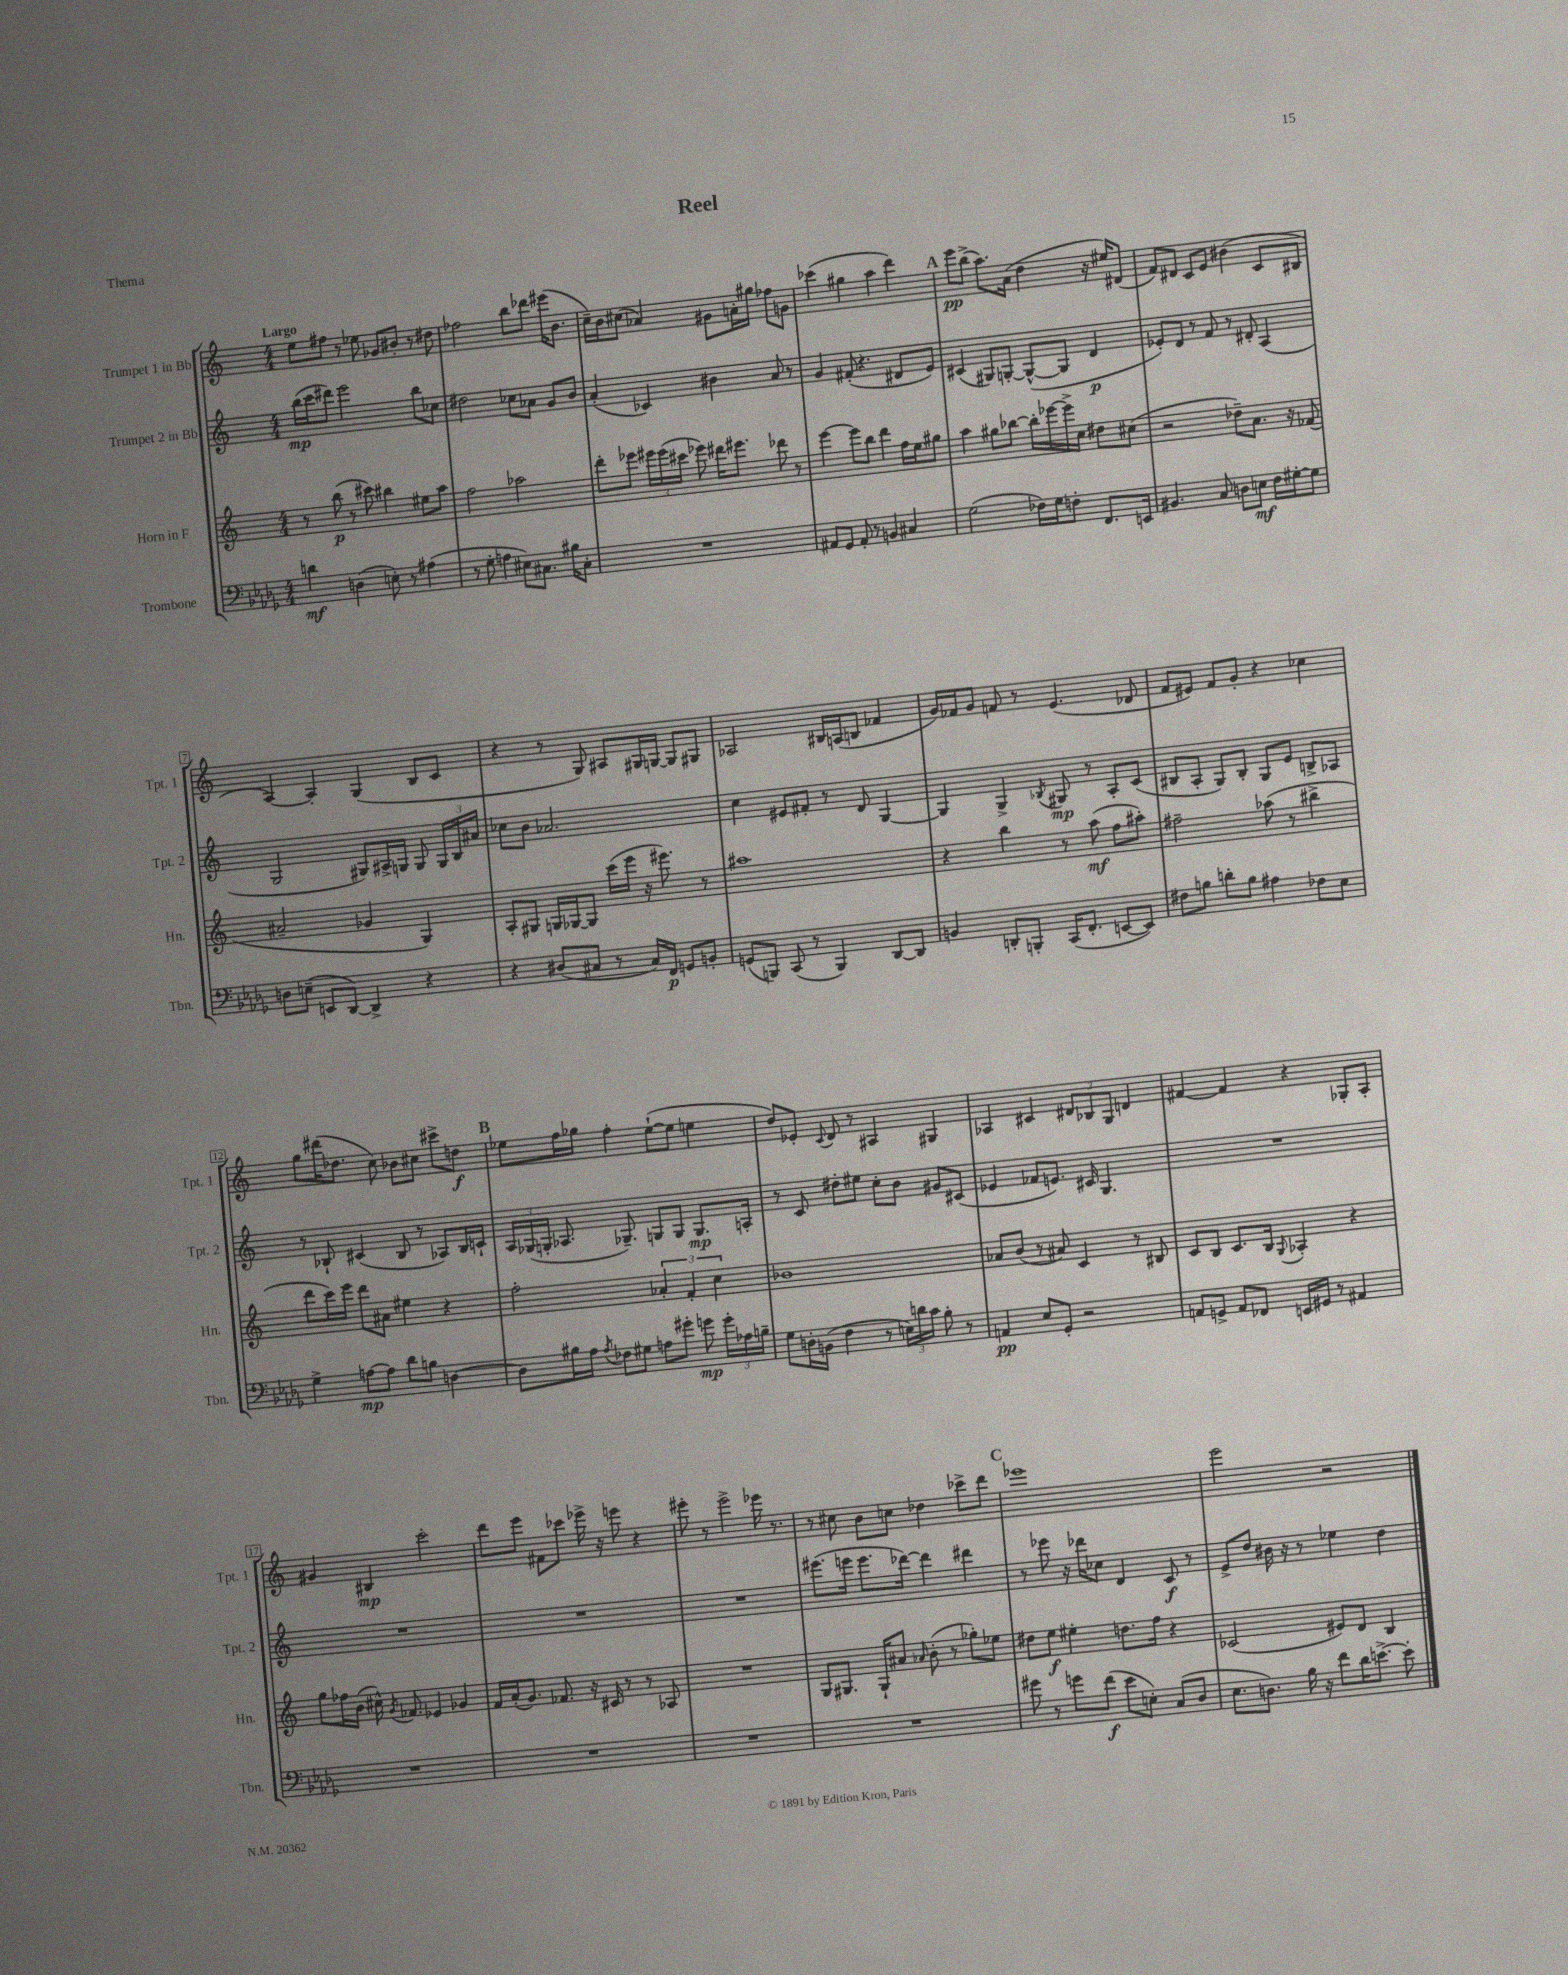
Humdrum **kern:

**kern	**kern	**kern	**kern
*staff4	*staff3	*staff2	*staff1
*clefF4	*clefG2	*clefG2	*clefG2
*k[b-e-a-d-g-]	*k[]	*k[]	*k[]
*M4/4	*M4/4	*M4/4	*M4/4
4d\	8r	(16bb\LL	8ee\L
.	.	16ccc\J	.
.	(8bb\	8ddd#\J)	8ff#\J
(4D\	8r	2eee\	8r
.	8ccc#\)	.	8ee-\
8E'\)	4bb#\	.	8g-/L
8r	.	.	8b#'/J
(4A#\	8ee#\L	8bb\L	8r
.	8aa\J	8cc-\J	8dd#\
=	=	=	=
8r	2ff\	2dd#\	2ff-\
8G-'\	.	.	.
4A\	.	.	.
8E#\L)	2aa-\	8cc-\L	8bb\L
8.C#\J	.	8a-\J	8ddd-\J
.	.	8g/L	(16eee#\LK
16B#\LK	.	.	8.b\J
8C#'\J	.	8b/J	.
=	=	=	=
1r	8ddd'\L	(4a'/	16cc~\LL)
.	.	.	16b\J
.	8eee-\J	.	(8cc#\J
.	24eee#\LL	4c-/)	4a-/)
.	(24eee#\	.	.
.	24ccc#\JJ	.	.
.	8eee-\)	.	.
.	16ddd#\LK	4b#\	8g#\L
.	8.eee#\J	.	.
.	.	.	16a'\L
.	.	.	16gg#\JJ
.	8ddd-\	8a/	8ff-\L
.	8r	8r	8g\J
=	=	=	=
8AA#/L	[4eee\	4g/	(4ccc-\
8GG-/J	.	.	.
8AA#'/	8eee\]L	(8f#'/	4gg#\
8r	8bb\J	4.r	.
4BB/	4ddd\	.	4aa\
4C#/	16ff\LL	8d#/L	4ddd\)
.	16ee\J	.	.
.	8gg#\J	8e/J)	.
=	=	=	=
(2G-\	4aa\	(4c#/	8eee\L
.	.	.	(8bb^\J
.	8gg#\L	8G#/L)	8.aa\L)
.	[8bb-\J	[8G'/J	.
.	.	.	(16a\Jk
16F-\LL)	16bb-'\]LL	(8G^^/_L	4dd\
16G-\J	[16eee-\	.	.
8F'\J	16eee-^\]	8G/]J	.
.	16cc\JJ	.	.
8.FF/L	8dd#\L	4d/	16r
.	.	.	16ee#/LK)
.	(8cc#\J	.	(8d#/J
16EE/Jk	.	.	.
=	=	=	=
4.BB#/	2r	8e-'/L)	8f/L)
.	.	8d/J	8d#/J
.	.	8r	8c/L
8C/	.	8f/	8e/J
8D\L	8dd-~\L)	8r	(4b#\
8E\J	8.a\J	8d#'/	.
16F\LL	.	(4A/	8c/L
[16G#'\J	16r	.	.
8G#\]J	(8f-/	.	8B#/J
=	=	=	=
8D\L	2a#~/	2G/	[4A/)
(8E~\J	.	.	.
8EE/L	.	.	4A'/]
[8DD-/J)	.	.	.
4DD-^/]	4g-/	8G#/L)	(4G/
.	.	16A#^/L	.
.	.	16G/JJ	.
4r	4G/)	8G/	8B/L
.	.	24G/LL	8c/J
.	.	24B/	.
.	.	24a#/JJ	.
=	=	=	=
4r	8A'/L	8cc-\L	4r
.	8G#/J	8b\J	.
(8D#/L	16G/LL	2.a-/	8r
.	[16G-/J	.	.
8C#/J	8G-/]J	.	8G/)
8r	(16ccc\LL	.	8A#/L
.	16eee\JJ	.	.
16C#/LL)	16r	.	16G#/L
16FF/JJ	8.eee#\)	.	[16G/JJ
8GG/L	.	.	8G/]L
8BB'/J	8r	.	8G#/J
=	=	=	=
(8GG/L	1aa#	4cc\	2A-/
8BBB/J)	.	.	.
(8CC/	.	8e#/L	.
8r	.	8f#'/J	.
4BBB/)	.	8r	16B#/LL
.	.	.	(16A/J
.	.	8d/	8B/J
[8DD-/L	.	[4G/	4f-/
8DD-/]J	.	.	.
=	=	=	=
4BB/	4r	4G/]	16g/LL)
.	.	.	16f-/J
.	.	.	8g/J
8DD'/L	4bb\	4G^/	8f/
8BBB'/J	.	.	8r
.	.	8qB-/	.
(16CC/LK	8r	8G#/	(4.e/
8.FF'/J	.	.	.
.	(8aa\	8r	.
[8EE/L	8ff\L	8A'/L	.
8EE/]J)	8aa#'\J)	(8c/J	8d-/
=	=	=	=
8F#\L	2ff#~\	8B#/L	8f/L
8B\J	.	8A'/J	8e#/J)
8d'\L	.	8G/L)	8f/L
8B\J	.	8B#'/J	8g'/J
4A#\	(8aa-\	8G/L	4r
.	8r	8e/J	.
8F-\L	4bb#^\	8B^/L	4cc-\
8E-\J	.	8A-/J	.
=	=	=	=
4G-^\	8ddd\L	8r	8gg\L
.	16ccc\L)	8B-`/	(16ddd#\K
.	16eee\JJ	.	8.dd-\J
[8A\L	8ddd\L	(4c#/	.
8A\]J	8a#\J	.	8cc\)
8d-\L	4ee#\	8B-/	8b-\L
8B\J	.	8r	8cc#\J
[4D\	4r	8A-/L)	8ccc#^\L
.	.	16B-/L	8dd\J
.	.	16c`/JJ	.
=	=	=	=
8D\]L	2ff'\	24A/LL	8ee-\L
.	.	(24G-/	.
.	.	24G'/JJ	.
16B#\L	.	8.A-/	16ff\L
16A-\JJ	.	.	16gg-\JJ
8qA-/	.	.	.
8F-\L	.	.	4ff'\
.	.	8.G-~/)	.
8G#\J	.	.	.
8A\L	6a-'/	8G/L	([8ee-`\L
8g#'\J	.	8G/J	8ee-\]J
.	6f'/	.	.
8g\	.	8.G/L	4ee\
.	6cc\	.	.
24g'\LL	.	.	.
24A-\	.	.	.
.	.	16A'/Jk	.
24B~\JJ	.	.	.
=	=	=	=
8G-\L	1b-	8r	8dd/L)
16D'\L	.	8c/	8e-'/J
(16BB\JJ	.	.	.
.	.	.	8qqc/
4F\	.	8dd#'\L	8d/
.	.	8ee#\J	8r
8r	.	8cc'\L	4A#/
24E\LL)	.	8b\J	.
24d\	.	.	.
24c\JJ	.	.	.
8B-'\	.	8g#/L	4G#/
8r	.	(8c#/J	.
=	=	=	=
4AA/	8a-/L	4e-/	4A-/
.	(8b/J	.	.
8E-/L	8r	8f-/L	4c#/
8GG-'/J	8a#/)	8.e/J)	.
2r	4c/	.	12d#/L
.	.	16c#/	.
.	.	.	12B-/
.	.	4.G/	.
.	.	.	12G/J
.	8r	.	4d/
.	8B#/	.	.
=	=	=	=
8AA/L	8c/L	1r	[4f#/
8GG^/J	8B/J	.	.
8AA/L	8.c/L	.	4f#/]
8FF-/J	.	.	.
.	16B/Jk	.	.
.	8qqG/	.	.
16EE/LL	4A-'/	.	4r
16GG#/JJ	.	.	.
8r	.	.	.
4AA#/	4r	.	8G-'/L
.	.	.	8A'/J
=	=	=	=
1r	8gg\L	1r	4g#/
.	16ff-\L	.	.
.	(16b\JJ	.	.
.	16cc#^^\)	.	4B#/
.	8qg/	.	.
.	8.f-/	.	.
.	4e-/	.	2ccc'\
.	4g-/	.	.
=	=	=	=
1r	16f/LL	1r	8ddd\L
.	(16a'/J	.	.
.	8.g/J)	.	8eee\J
.	.	.	8f#\L
.	8.f-/	.	.
.	.	.	8ccc-\J
.	16r	.	16eee-^\
.	16c#/	.	16r
.	8r	.	8eee\
.	8r	.	4r
.	8A-/	.	.
=	=	=	=
1r	1r	1r	8eee#'\
.	.	.	8r
.	.	.	2eee#^\
.	.	.	16eee-\
.	.	.	8.r
=	=	=	=
1r	8G/L	(8.eee#\L	8r
.	8.G#/J	.	8cc#\
.	.	16eee\Jk	.
.	.	8.eee\L	8b\L
.	16G#`/LK	.	.
.	8a#/J	.	8cc\J
.	.	[16ddd-\Jk)	.
.	16qqa-/	.	.
.	(8b'\	4ddd-\]	4dd-\
.	8r	.	.
.	8gg-'\L)	4ddd#\	8ccc-^\L
.	8ee-\J	.	8ddd\J
=	=	=	=
8g#\	8dd#\L	8r	1eee-
8r	8ee\J	8eee-\	.
8g\L	4ee#'\	16r	.
.	.	16ddd-\LK	.
(8f\J	.	8cc-\J	.
8e-\L	8.dd\L	4d/	.
8E'\J)	.	.	.
.	16ff\Jk	.	.
(8C/L	4r	8c/	.
8D-/J	.	8r	.
=	=	=	=
8.E-\L	(2c-/	8e^/L	2eee\
.	.	8dd/J	.
8.D\J)	.	.	.
.	.	16b#\	.
.	.	16r	.
16B-\	.	8r	.
16r	.	.	.
8f\L	8e#/L)	4ee-\	2r
16d-\K	8d/J	.	.
[8.e^\J	.	.	.
.	4B/	4dd\	.
8e'\]	.	.	.
==	==	==	==
*-	*-	*-	*-
